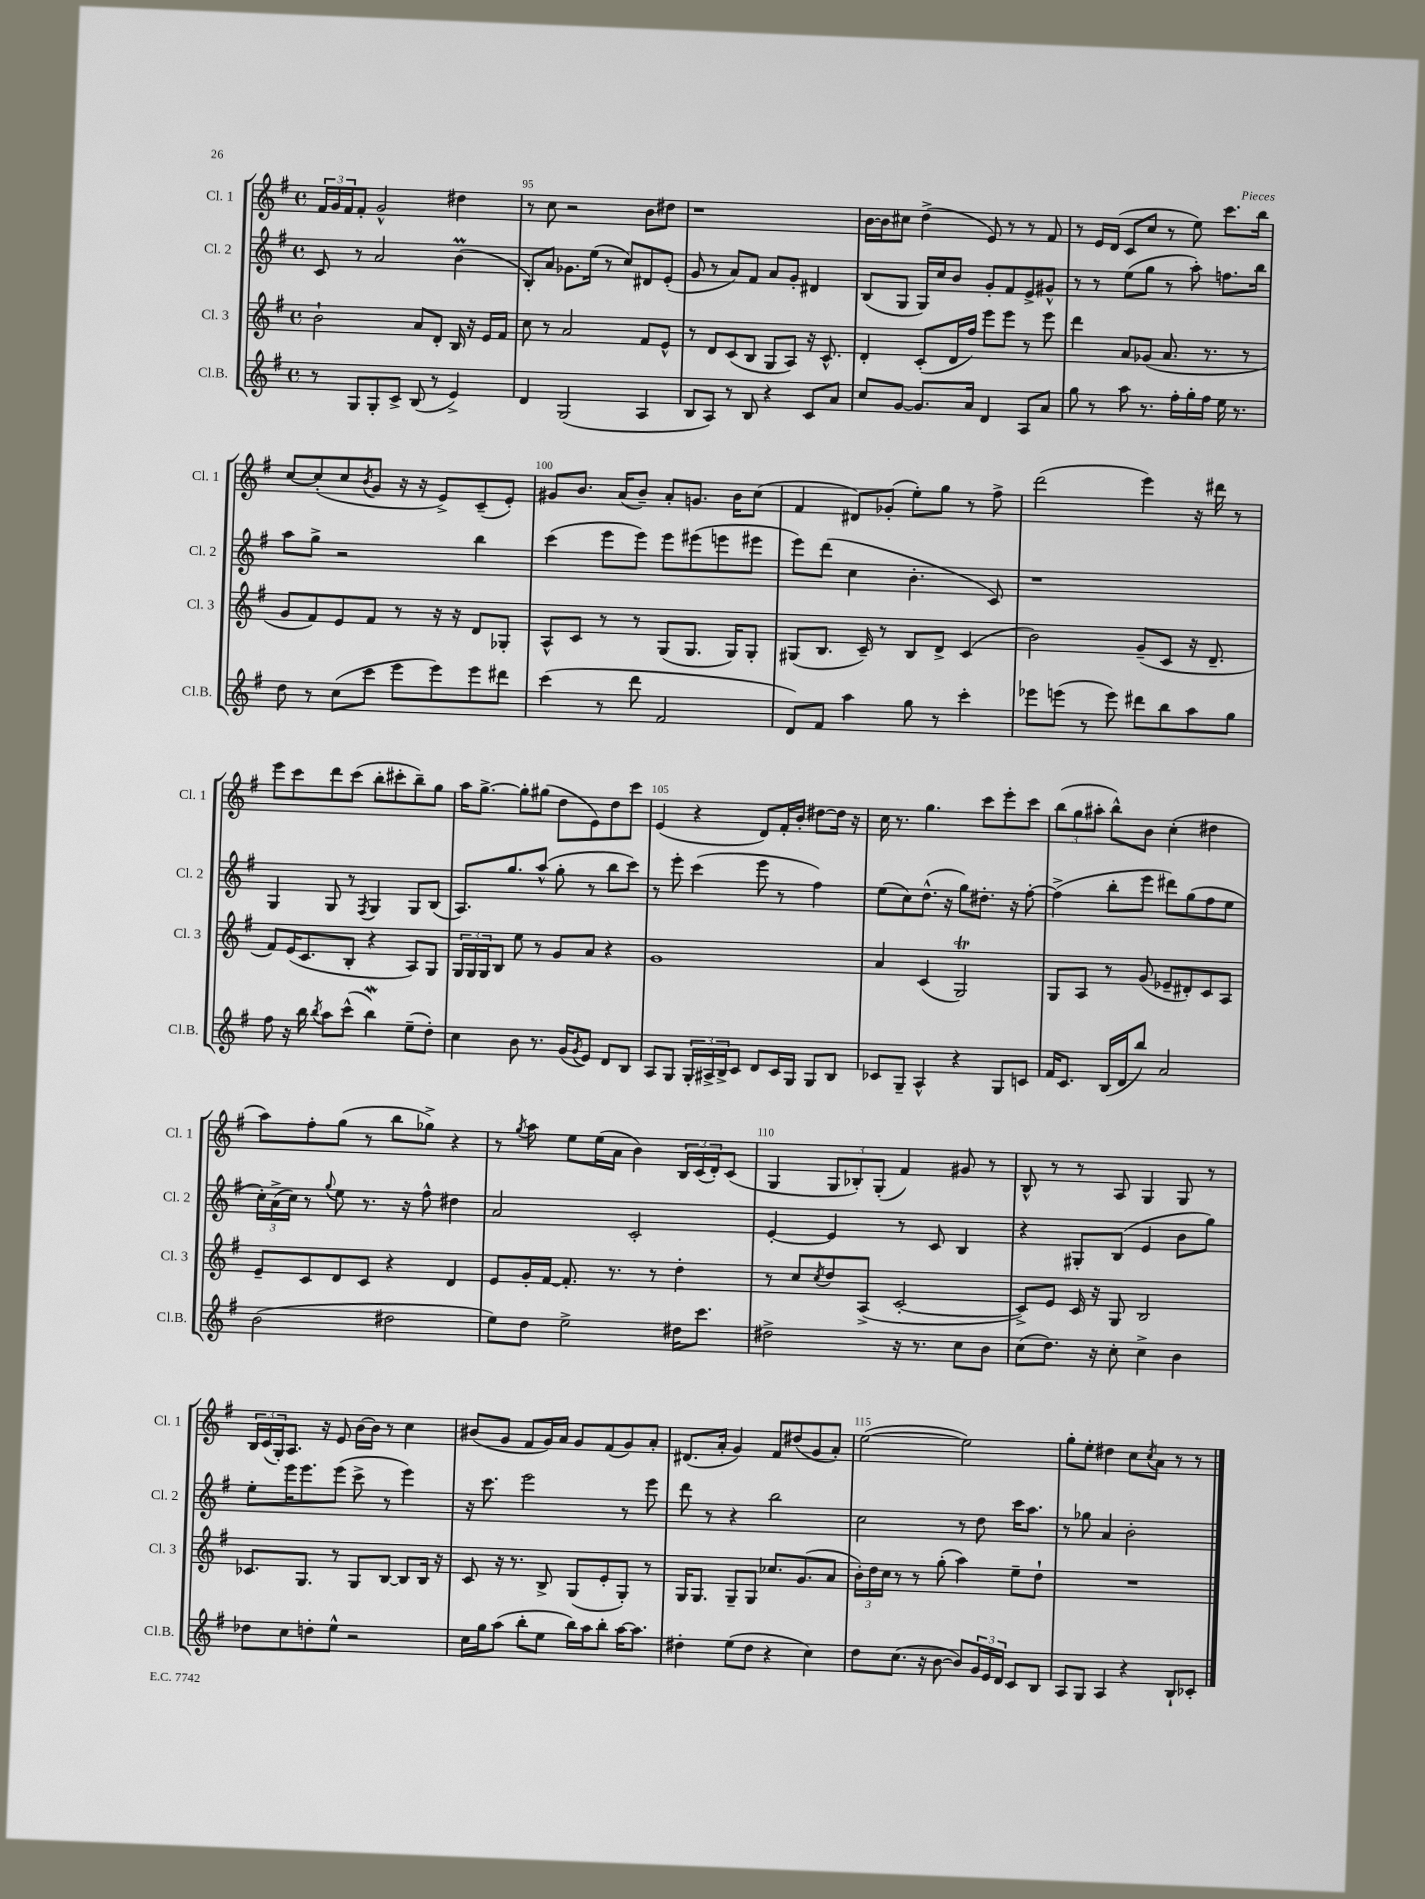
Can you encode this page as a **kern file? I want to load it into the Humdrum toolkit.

**kern	**kern	**kern	**kern
*staff4	*staff3	*staff2	*staff1
*clefG2	*clefG2	*clefG2	*clefG2
*k[f#]	*k[f#]	*k[f#]	*k[f#]
*M4/4	*M4/4	*M4/4	*M4/4
*met(c)	*met(c)	*met(c)	*met(c)
8r	2b`\	8c/	24f#/LL
.	.	.	24g/
.	.	.	24f#/J
8G/L	.	8r	8f#'/J
8G'/	.	2a/	2g^^/
8c^/J	.	.	.
(8B/	8a/L	.	.
8r	8d'/J	.	.
4e^/)	16B/	(4b\	4dd#\
.	16r	.	.
.	16e/LL	.	.
.	16f#/JJ	.	.
=	=	=	=
4d/	8cc\	8B'/L)	8r
.	8r	8a/J	8cc\
(2G/	2a/	8.g-\L	2r
.	.	(16ee\Jk	.
.	.	8r	.
.	.	8cc/L)	.
4A/	8f#/L	8d#/	8b\L
.	8e^^/J	(8e'/J	8dd#\J
=	=	=	=
8B/L	8r	8g/	1r
8A/J)	8d/L	8r	.
8r	(8c/	8a/L)	.
8B/	8B/J	8f#/J	.
4r	8G/L	8a/L	.
.	8A/J)	8g'/J	.
8c/L	16r	4d#/	.
.	8.c^^/	.	.
8a/J	.	.	.
=	=	=	=
8cc/L	4d'/	(8B/L	[16b\LL
.	.	.	16b\]J
[8g/J	.	8G/J	8cc#\J
8.g/]L	(8c'/L	16G/LL)	(4dd^\
.	.	16cc/J	.
.	16d/L	8b/J	.
16a/Jk	16ff#/JJ)	.	.
4d/	8eee\L	8g'/L	8e/)
.	8eee\J	8f#/	8r
8A/L	8r	8e^/	8r
8a/J	8eee\	8g#^^/J	8f#/
=	=	=	=
8gg\	4ddd\	8r	8r
8r	.	8r	16e/LL
.	.	.	(16d/JJ
8aa\	8a/L	(8ee\L	8c/L
8.r	(8g-/J	8gg\J	8cc/J
.	8.a/	8r	8r
16ff#'\LL	.	.	.
16gg'\	.	8aa'\)	8ee\)
16ff#\JJ	8.r	.	.
16ee\	.	8.ff\L	8.ccc\L
8.r	.	.	.
.	8r	.	.
.	.	16bb\Jk	16bb\Jk
=	=	=	=
8dd\	8g/L	8aa\L	[8cc/L
8r	8f#/)	8gg^\J	(8cc'/]
(8cc\L	8e/	2r	8cc/
.	.	.	8qb/
8ccc\J	8f#/J	.	8g/J
8eee\L	8r	.	16r
.	.	.	16r
8eee\)	16r	.	8e^/L)
.	16r	.	.
8eee\	8d/L	4bb\	(8c~/
8ddd#\J	8G-'/J	.	8e'/J)
=	=	=	=
(4ccc\	8A^^/L	(4ccc\	8g#/L
.	8c/J	.	8.b/J
8r	8r	8eee\L	.
.	.	.	(16a/LK
8ddd\	8r	8eee\J)	8b~/J)
2f#/	(8G/L	8eee\L	8a'/L
.	8.G/J	(8eee#\	8.g/J
.	.	8eee\	.
.	16G/LK)	.	16b\LK
.	8G'/J	8eee#\J	(8cc\J
=	=	=	=
8d/L)	(8G#/L	8eee\L)	4f#/
8f#/J	8.B/J	(8ddd\J	.
4aa\	.	4cc\	8d#/L)
.	16c~/)	.	.
.	8r	.	(8g-'/J
8gg\	8B/L	4.b'\	8ee'\L)
8r	8d^/J	.	8gg\J
4ccc'\	(4c/	.	8r
.	.	8c/)	8ff#^\
=	=	=	=
8eee-\L	2b\)	1r	(2ddd\
(8eee\J	.	.	.
8r	.	.	.
8eee\)	.	.	.
8ddd#\L	(8g~/L	.	4eee\)
8bb\	8c/J	.	.
8aa\	16r	.	16r
.	8.d~/	.	16ddd#\
8gg\J	.	.	8r
=	=	=	=
8ff#\	8f#/L)	4G/	8eee\L
16r	(16e/K	.	8ccc\
16bb\	8.c/	.	.
8qbb/	.	.	.
8aa\L	.	8G/	8ddd\
(8ccc^^\J	8B'/J	8r	(8ccc\J
.	.	8qF#/	.
4bb\)	4r	4G/	8bb'\L
.	.	.	8ccc#'\
(8ee~\L	8A/L)	8G/L	8bb~\)
8dd'\J)	8G/J	(8B/J	8gg\J
=	=	=	=
4cc\	24G/LL	8.A/L)	16aa\LK
.	24G/	.	.
.	.	.	[8.gg^\J
.	24G/J	.	.
.	8B/J	.	.
.	.	8.gg/	.
8b\	8ee\	.	8gg'\]L
8.r	8r	(8aa^^/J	(8gg#\J
.	8g/L	8gg'\	8dd\L
(16g/LK	.	.	.
8qg/	.	.	.
8e/J)	8a/J	8r	8e\)
8d/L	4r	8bb\L	8dd\
8B/J	.	8ccc\J)	8ccc\J
=	=	=	=
8A/L	1g	8r	(4e/
8G/J	.	8eee'\	.
24G'/LL	.	(4ccc\	4r
24A#^/	.	.	.
24B^/J	.	.	.
8c/J	.	.	.
8d/L	.	8eee\	8d/L)
16c/L	.	8r	16f#'/L
16G/JJ	.	.	16b'/JJ
8G/L	.	4ff#\)	[8dd#\L
8B/J	.	.	16dd#\]Jk
.	.	.	16r
=	=	=	=
8c-/L	4a/	(8ee\L	16cc\
.	.	.	8.r
8G~/J	.	8cc\)	.
4A^^/	(4c/	(8.dd^^\J	4.gg\
.	.	16r	.
4r	2G/)	8gg\L)	.
.	.	8.dd#'\J	8ccc\L
8G/L	.	.	8eee'\
.	.	16r	.
8c/J	.	[8ff#'\	8ccc\J
=	=	=	=
16f#/LK	8G/L	(4ff#^\]	(12bb\L
8.c/J	.	.	.
.	.	.	12gg\
.	8A/J	.	.
.	.	.	12aa#'\J
(16B/LL	8r	8bb'\L	8bb^^\L)
16d/J	.	.	.
8bb/J)	(8g/	8eee\J	8b\J
2a/	8e-~/L	8ddd#\L)	(4cc'\
.	8d#'/)	(8gg\	.
.	8c/	8ff#\	4dd#\
.	8A/J	8ee\J	.
=	=	=	=
(2b\	8e~/L	24cc'\LL)	8aa\L)
.	.	(24a^\	.
.	.	24cc\JJ)	.
.	8c/	8r	8ff#'\
.	.	8qqgg/	.
.	8d/	8ee\	(8gg\J
.	8c/J	8.r	8r
2dd#\	4r	.	8bb\L
.	.	16r	.
.	.	8ff#^^\	8gg-^\J)
.	4d/	4dd#\	4r
=	=	=	=
8ee\L)	8e/L	2a/	8r
.	.	.	8qgg/
8dd\J	16g'/L	.	8aa\
.	[16f#/JJ	.	.
2ee^\	8.f#'/]	.	8ee\L
.	.	.	(16ee\L
.	8.r	.	16a\JJ
.	.	2c'/	4b\)
.	8r	.	.
16dd#\LK	4dd'\	.	24B/LL
.	.	.	(24c/
8.ccc\J	.	.	.
.	.	.	24d'/J)
.	.	.	(8c/J
=	=	=	=
2dd#^\	8r	[4e'/	4G/
.	8cc/L	.	.
.	8qcc/	.	.
.	8dd/	4e/]	12G/L
.	.	.	12B-'/)
.	(8A^/J	.	.
.	.	.	(12G'/J
16r	[2c'/	8r	4f#/)
8.r	.	.	.
.	.	8c/	.
8cc\L	.	4B/	8g#/
8b\J	.	.	8r
=	=	=	=
(8cc\L	8c^/]L)	4r	8B^^/
8.dd\J)	8e/J	.	8r
.	16c/	8G#'/L	8r
16r	16r	.	.
8cc'\	8G/	(8B/J	8A/
4cc^\	2B/	4e/	4G/
4b\	.	8b\L	8G/
.	.	8gg\J)	8r
=	=	=	=
8dd-\L	8.c-/L	8ee'\L	24B/LL
.	.	.	(24c/
.	.	.	24G'/J)
8cc\	.	16eee\K	8.A/J
.	8.G/J	8.eee\	.
8dd'\	.	.	.
.	.	.	16r
8ee^^\J	8r	(8eee\J	8e/
2r	8G/L	8ccc^\	[16b\LL
.	.	.	16b\]JJ
.	[8B/J	8r	8r
.	8B/]L	4eee\)	4cc\
.	16B/Jk	.	.
.	16r	.	.
=	=	=	=
16cc\LL	8c/	16r	(8b#/L
16gg\J	.	8.ccc\	.
(8aa\J	16r	.	8g/J
.	8.r	.	.
8bb'\L	.	2eee\	8f#/L
8ee\J	8B^/	.	16g/L)
.	.	.	16a/JJ
16bb\LL)	(8G/L	.	8g/L
16aa\J	.	.	.
8bb'\J	8e'/	.	(8f#/
[16aa\LK	8G'/J)	8r	8g/)
8.aa\]J	.	.	.
.	8r	8eee\	8a'/J
=	=	=	=
4dd#'\	16G/LK	8ddd\	(8.d#/L
.	8.G/J	.	.
.	.	8r	.
.	.	.	16a'/Jk
(8ee\L	8G~/L	4r	4g/)
8dd#\J	8G/J	.	.
4r	8.cc-/L	2bb\	8f#/L
.	.	.	(8dd#/
.	(8.g/	.	.
4cc\)	.	.	8g/
.	8a/J	.	8a'/J)
=	=	=	=
8dd\L	24b'\LL)	2cc\	([2ee\
.	24dd\	.	.
.	24cc\JJ	.	.
(8.cc\J	8r	.	.
.	8r	.	.
16r	.	.	.
[8b\	(8gg'\	.	.
8b/]L)	4aa\)	8r	2ee\])
24g/L	.	8dd\	.
24e/	.	.	.
24d/JJ	.	.	.
8c/L	8ee~\L	16ccc\LK	.
.	.	8.aa\J	.
8B/J	8dd`\J	.	.
=	=	=	=
8A/L	1r	8r	8gg'\L
8G/J	.	8gg-\	8ee'\J
4A/	.	4a/	4dd#\
4r	.	2b'\	8cc\L
.	.	.	8qcc/
.	.	.	8a\J
8B`/L	.	.	8r
8c-'/J	.	.	8r
==	==	==	==
*-	*-	*-	*-
